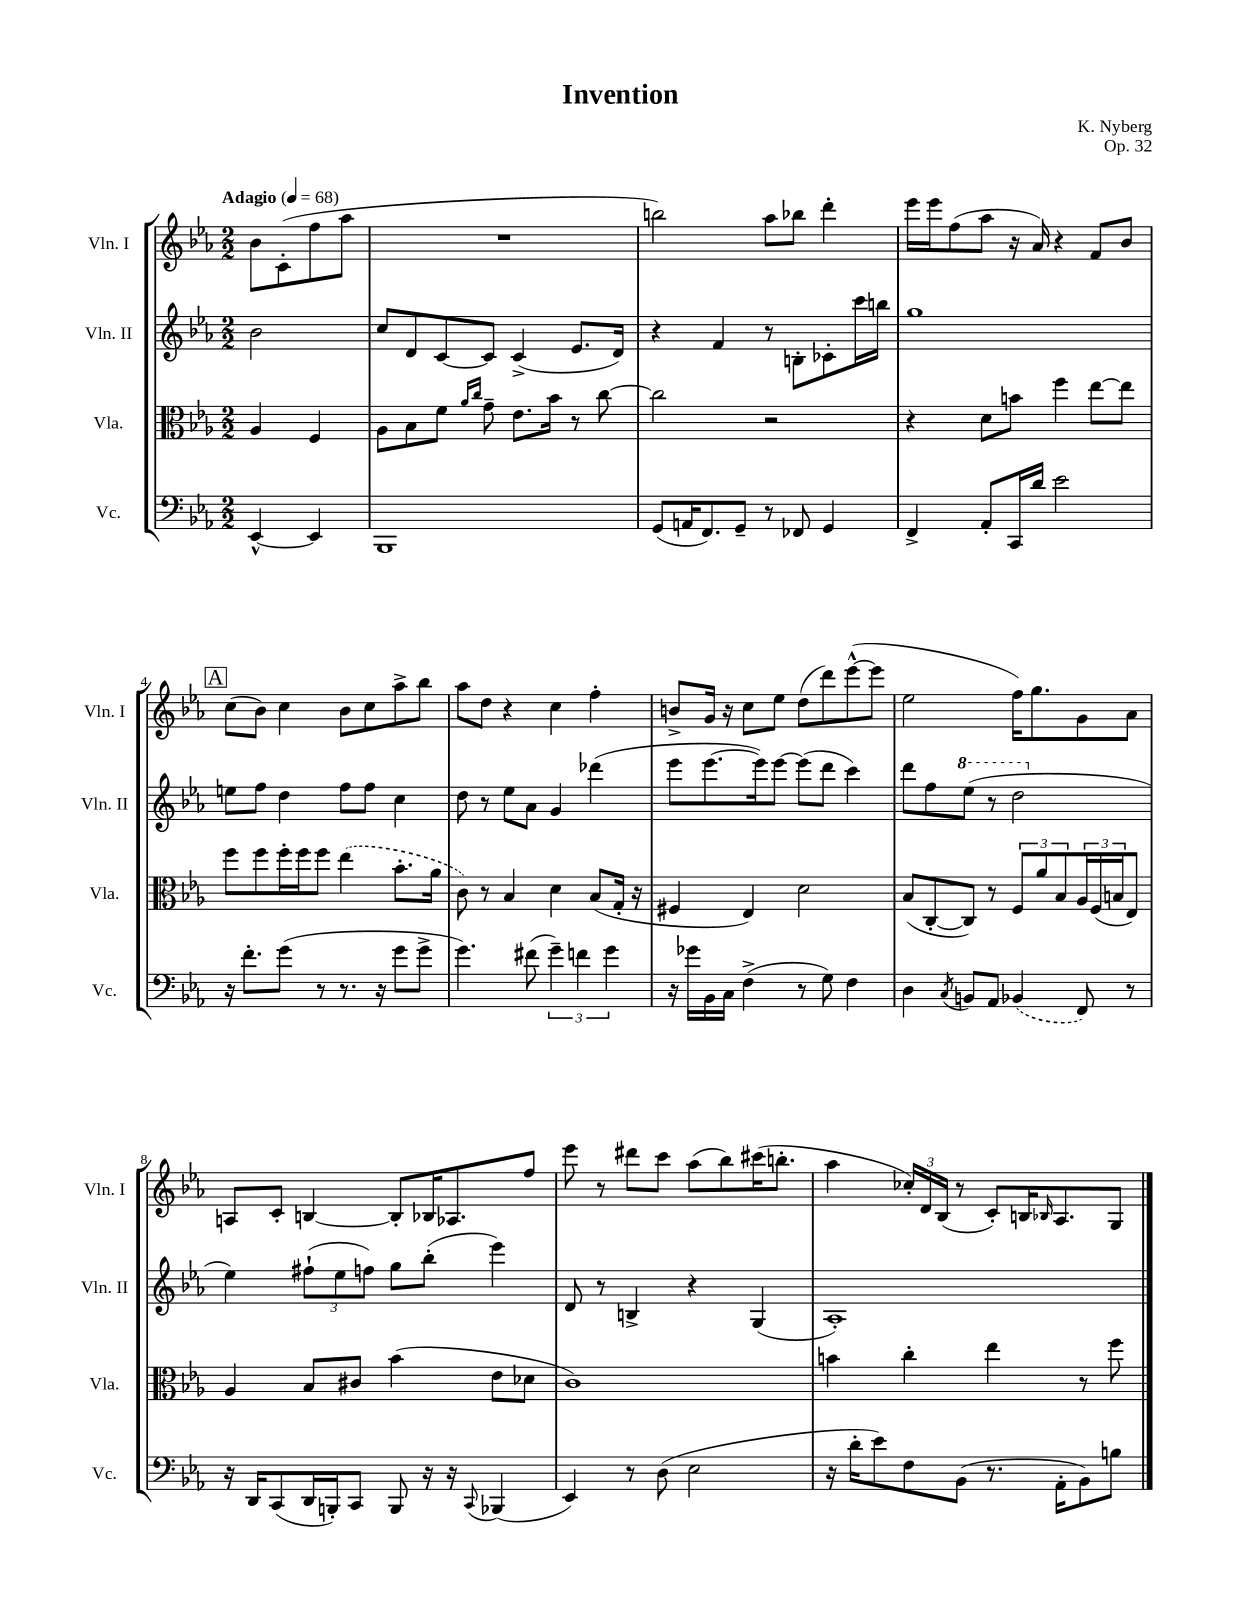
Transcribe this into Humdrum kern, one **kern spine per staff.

**kern	**kern	**kern	**kern
*part4	*part3	*part2	*part1
*staff4	*staff3	*staff2	*staff1
*I"Vc.	*I"Vla.	*I"Vln. II	*I"Vln. I
*I'Vc.	*I'Vla.	*I'Vln. II	*I'Vln. I
*clefF4	*clefC3	*clefG2	*clefG2
*k[b-e-a-]	*k[b-e-a-]	*k[b-e-a-]	*k[b-e-a-]
*M2/2	*M2/2	*M2/2	*M2/2
*MM68	*MM68	*MM68	*MM68
=	=	=	=
!	!	!	!LO:TX:a:B:t=Adagio
[4EE-^^/	4A-/	2b-\	8b-\L
.	.	.	(8c'\
4EE-/]	4F/	.	8ff\
.	.	.	8aa-\J
=1	=1	=1	=1
1BBB-	8A-\L	8cc/L	1r
.	8B-\	8d/	.
.	8f\J	[8c/	.
.	16qqa-/LL	.	.
.	16qqcc/JJ	.	.
.	8g~\	8c/J]	.
.	8.e-\L	(4c^/	.
.	16b-\Jk	.	.
.	8r	8.e-/L	.
.	[8cc\	.	.
.	.	16d/Jk)	.
=2	=2	=2	=2
(8GG/L	2cc\]	4r	2bbn\)
16AAn/K	.	.	.
8.FF/)	.	.	.
.	.	4f/	.
8GG~/J	.	.	.
8r	2r	8r	8aa-\L
8FF-X/	.	8Bn'\L	8bb-X\J
4GG/	.	8c-X'\	4ddd'\
.	.	16ccc\L	.
.	.	16bbn\JJ	.
=3	=3	=3	=3
4FF^/	4r	1gg	16eee-\LL
.	.	.	16eee-\J
.	.	.	(8ff\
8AA-'/L	8d\L	.	8aa-\J
16CC/L	8bn\J	.	16r
16d/JJ	.	.	16a-/)
2e-\	4ff\	.	4r
.	[8ee-\L	.	8f/L
.	8ee-\J]	.	8b-/J
!!LO:LB:g=z
!!LO:REH:place=s1:t=A
=4	=4	=4	=4
16r	8ff\L	8een\L	(8cc\L
8.f'\L	.	.	.
.	8ff\	8ff\J	8b-\J)
(8g\J	16ff'\L	4dd\	4cc\
.	16ff\J	.	.
8r	8ff\J	.	.
8.r	(4ee-\	8ff\L	8b-\L
.	.	8ff\J	8cc\
16r	.	.	.
8g\L	8.b-'\L	4cc\	8aa-^\
8g^\J	.	.	8bb-\J
.	16a-\Jk	.	.
=5	=5	=5	=5
4.g\)	8c\)	8dd\	8aa-\L
.	8r	8r	8dd\J
.	4B-/	8ee-\L	4r
(8f#X\	.	8a-\J	.
6g~\)	4d\	4g/	4cc\
6fn\	.	.	.
.	(8B-/L	(4ddd-X\	4ff'\
6g\	.	.	.
.	16G'/Jk	.	.
.	16r	.	.
=6	=6	=6	=6
16r	4F#X/	8eee-\L	8bn^/L
16g-X\LL	.	.	.
16BB-\	.	[8.eee-\	16g/Jk
16C\JJ	.	.	16r
(4F^\	4E-/)	.	8cc\L
.	.	16eee-\k])	.
.	.	[8eee-\J	8ee-\J
8r	2d\	(8eee-\L]	(8dd\L
8G\)	.	8ddd\J	8ddd\)
4F\	.	4ccc\)	([8eee-^^\
.	.	.	8eee-\J]
=7	=7	=7	=7
4D\	(8B-/L	8ddd\L	2ee-\
.	[8C'/	8ff\	.
8qC/	.	.	.
*	*	*8va	*
8BBn/L	8C/J])	(8eee-\J	.
8AA-/J	8r	8r	.
(4BB-X/	12F/L	2ddd\	16ff\KL)
.	.	.	8.gg\
.	12a-/	.	.
.	12B-/	.	.
8FF/)	24A-/L	.	8g\
.	(24F/	.	.
.	24Bn/J	.	.
8r	8E-/J)	.	8a-\J
!!LO:LB:g=z
=8	=8	=8	=8
*	*	*X8va	*
16r	4A-/	4ee-\)	8An/L
16DD/KL	.	.	.
(8CC/	.	.	8c'/J
16DD/L	8B-/L	(12ff#X`\L	[4Bn/
16BBBn'/J)	.	.	.
.	.	12ee-\	.
8CC/J	8c#X/J	.	.
.	.	12ffn\J)	.
8BBB/	(4b-\	8gg\L	8B'/L]
16r	.	(8bb-'\J	16B-X/K
16r	.	.	8.A-X/
8qqCC/	.	.	.
(4BBB-X/	8e-\L	4eee-\)	.
.	8d-X\J	.	8ff/J
=9	=9	=9	=9
4EE-/)	1c)	8d/	8eee-\
.	.	8r	8r
8r	.	4Bn^/	8ddd#X\L
(8D\	.	.	8ccc\J
2E-\	.	4r	(8aa-\L
.	.	.	8bb-\)
.	.	(4G/	(16ccc#X\K
.	.	.	8.bbn'\J
=10	=10	=10	=10
16r	4bn\	1A-')	4aa-\
16d'\KL	.	.	.
8e-\)	.	.	.
8F\	4cc'\	.	24cc-X'/LL)
.	.	.	24d/
.	.	.	(24B-/JJ
(8BB-\J	.	.	8r
8.r	4ee-\	.	8c'/L)
.	.	.	16Bn/K
.	.	.	16qqB-X/
16AA-'\KL	.	.	8.A-/
8BB-\)	8r	.	.
8Bn\J	8ff\	.	8G/J
==	==	==	==
*-	*-	*-	*-
